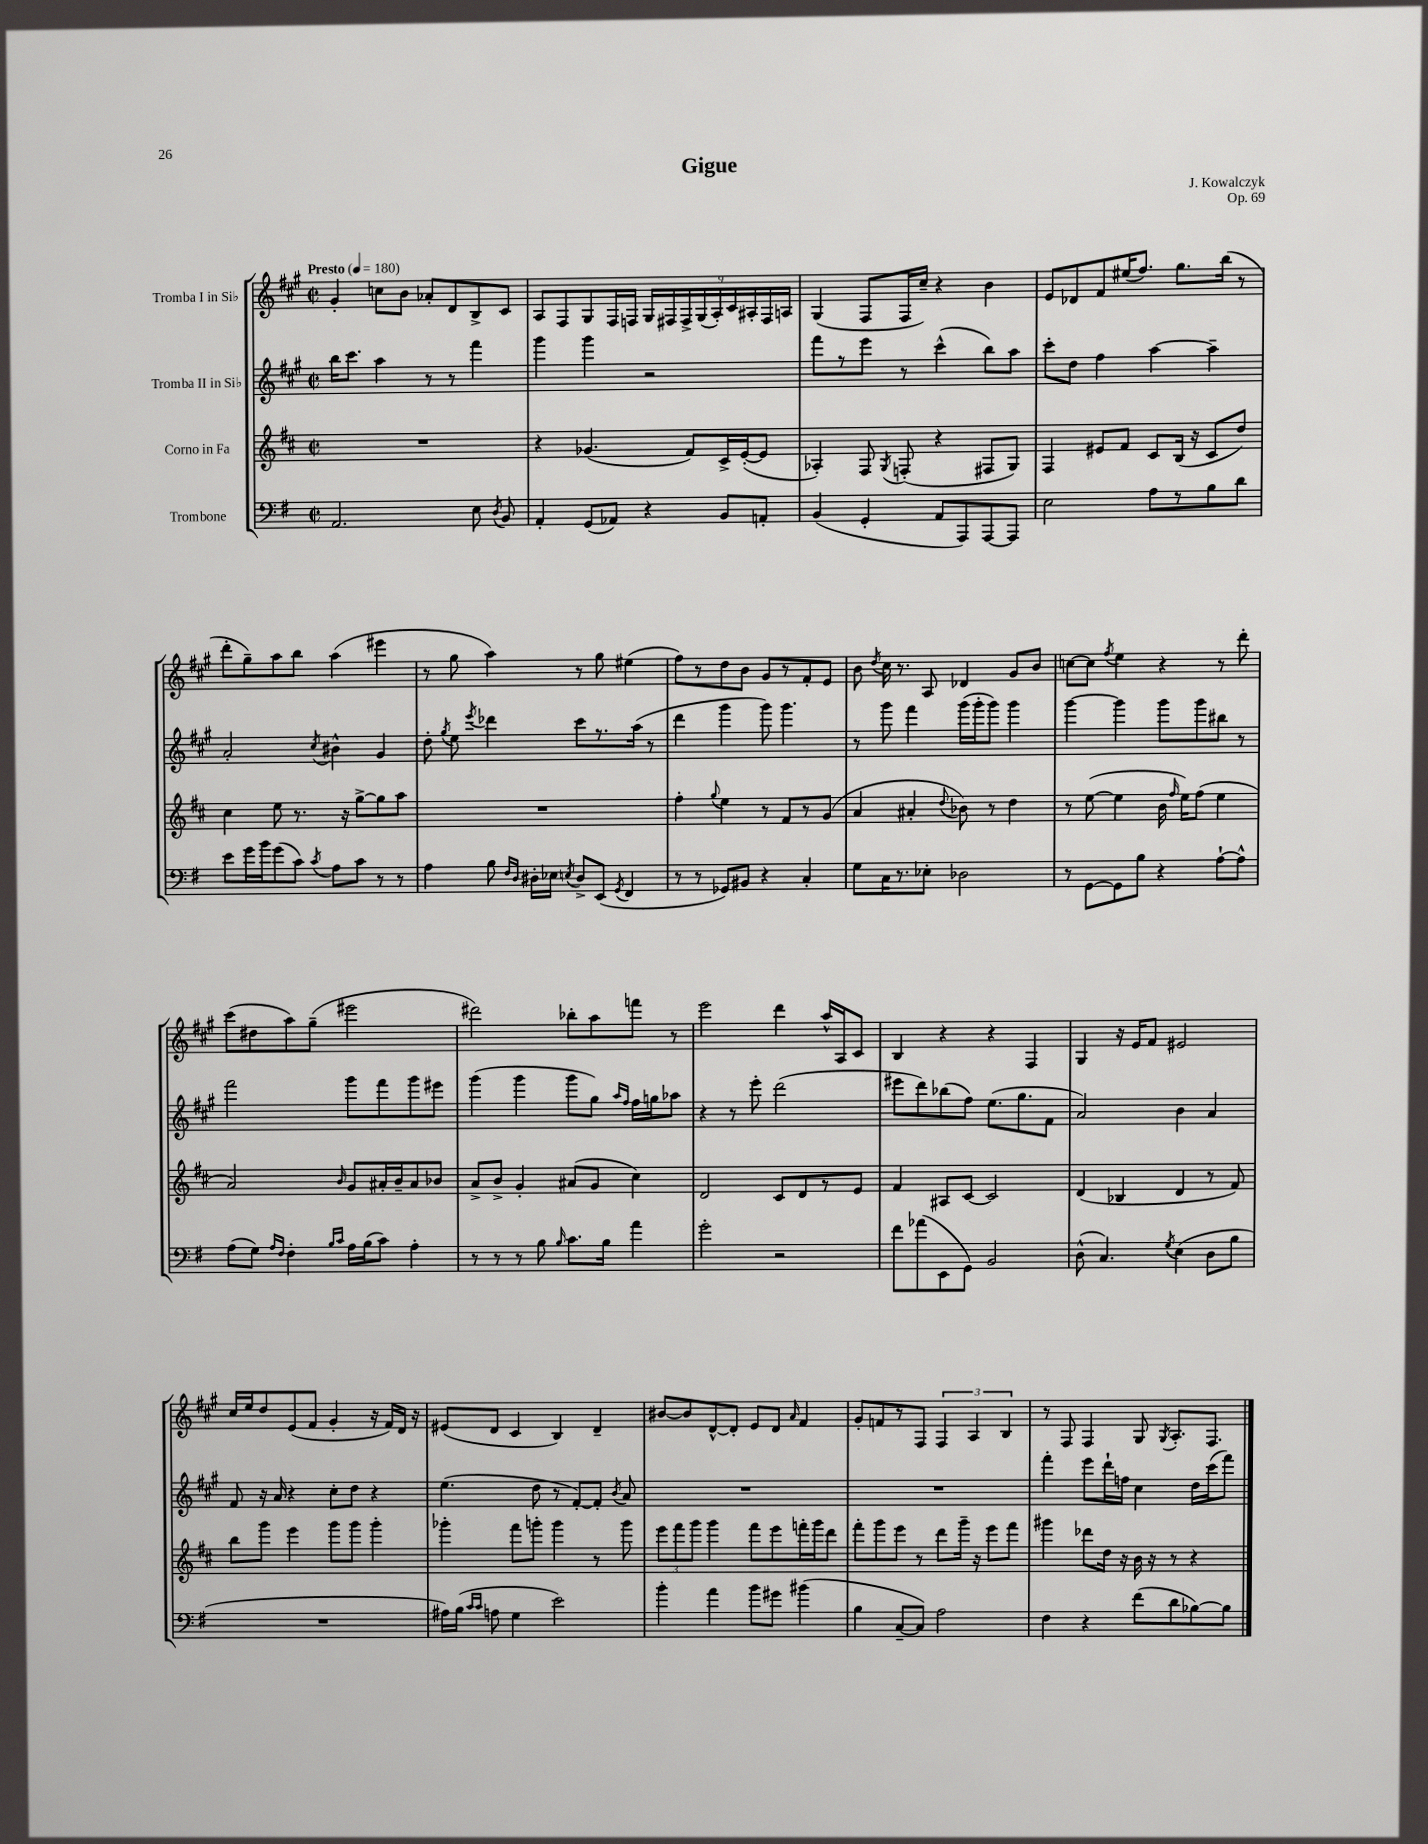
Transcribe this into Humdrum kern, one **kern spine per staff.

**kern	**kern	**kern	**kern
*part4	*part3	*part2	*part1
*staff4	*staff3	*staff2	*staff1
*I"Trombone	*I"Corno in Fa	*I"Tromba II in Si♭	*I"Tromba I in Si♭
*clefF4	*clefG2	*clefG2	*clefG2
*k[f#]	*k[f#c#]	*k[f#c#g#]	*k[f#c#g#]
*M2/2	*M2/2	*M2/2	*M2/2
*met(c|)	*met(c|)	*met(c|)	*met(c|)
*MM180	*MM180	*MM180	*MM180
=1	=1	=1	=1
!	!	!	!LO:TX:a:B:t=Presto
2.AA/	1r	16bb\KL	4g#'/
.	.	8.ccc#\J	.
.	.	4aa\	8ccn\L
.	.	.	8b\J
.	.	8r	8a-X'/L
.	.	8r	8d/
8E\	.	4fff#\	8B^/
8qD/	.	.	.
8BB/	.	.	8c#/J
=2	=2	=2	=2
4AA'/	4r	4ggg#\	8A/L
.	.	.	8F#/
(8GG/L	(4.g-X/	4ggg#\	8G#/
8AA-X/J)	.	.	16F#/L
.	.	.	16Fn/JJ
4r	.	2r	18G#/LL
.	.	.	18F#X/
.	.	.	18F#^/
.	8f#/L)	.	.
.	.	.	(18G#/
.	.	.	18A'/)
8BB/L	16c#^/L	.	.
.	.	.	18c#/
.	([16e'/J	.	.
.	.	.	18A#X'/
8AAn'/J	8e/J]	.	.
.	.	.	18F#/
.	.	.	18An/JJ
=3	=3	=3	=3
(4BB/	4A-X'/)	8fff#\L	(4G#/
.	.	8r	.
4GG'/	8F#/	8eee\J	8F#/L
.	8qG/	.	.
.	(8Fn'/	8r	16F#/L
.	.	.	16cc#~/JJ)
8AA/L	4r	(4ccc#^^\	4r
8AAA/)	.	.	.
[8AAA/	8F#X/L	8bb\L)	4b\
8AAA/J]	8G/J)	8aa\J	.
=4	=4	=4	=4
2E\	4F#/	8ccc#'\L	8e/L
.	.	8dd\J	8d-X/
.	8e#X/L	4ff#\	8f#/
.	8f#/J	.	(16ee#X/K
.	.	.	8.ff#/J)
8A\L	8c#/L	[4aa\	.
8r	(16B/Jk	.	8.gg#\L
.	16r	.	.
8B\	8c#/L	4aa~\]	.
.	.	.	(16bb\Jk
8d\J	8dd/J)	.	8r
!!LO:LB:g=z
=5	=5	=5	=5
8e\L	4cc#\	2a'/	8ddd'\L
16g\L	.	.	8gg#~\)
16b\J	.	.	.
(8g\	8ee\	.	8aa\
8c\J)	8.r	.	8bb\J
8qc/	.	8qcc#/	.
8A\L	.	4b#X^^\	(4aa\
.	16r	.	.
8c\J	[8gg^\L	.	.
8r	8gg\]	4g#/	4eee#X\
8r	8aa\J	.	.
=6	=6	=6	=6
4A\	1r	8dd'\	8r
.	.	8qgg#/	.
.	.	8ee\	8gg#\
.	.	8qeee/	.
8B\	.	4ddd-X\	4aa\)
16qqF#/LL	.	.	.
16qqD/JJ	.	.	.
16D#X'\LL	.	.	.
16E-X\JJ	.	.	.
8qEn/	.	.	.
8D#^/L	.	8ccc#\L	8r
(8EE/J	.	8.r	8gg#\
8qGG/	.	.	.
4FF#/	.	.	(4ee#X\
.	.	(16aa\Jk	.
.	.	8r	.
=7	=7	=7	=7
8r	4ff#'\	4ddd\	8ff#\L)
8r	.	.	8r
.	8qqgg/	.	.
8GG-X/L)	4ee\	4ggg#\	8dd\
8BB#X/J	.	.	8b\J
4r	8r	8ggg#\)	8g#/L
.	8f#/L	4.ggg#\	8r
4C'/	8r	.	8f#'/
.	(8g/J	.	8e/J
=8	=8	=8	=8
8G\L	4a/	8r	8b\
.	.	.	8qdd/
16C\K	.	8ggg#\	16cc#\
8.r	.	.	8.r
.	4a#X'/	4fff#\	.
8E-X'\J	.	.	8A/
.	8qqdd/	.	.
2D-X\	8b-X\)	(16ggg#\LL	4d-X/
.	.	16ggg#'\J	.
.	8r	8ggg#\J)	.
.	4dd\	4ggg#\	8g#/L
.	.	.	8b/J
=9	=9	=9	=9
8r	8r	[4ggg#\	[8ccn\L
[8GG\L	([8ee\	.	8cc\J]
.	.	.	8qff#/
8GG\]	4ee\]	4ggg#\]	4ee\
8B\J	.	.	.
4r	16b\	8ggg#\L	4r
.	16qqff#/	.	.
.	16ee\KL)	.	.
.	(8ff#\J	8ggg#\	.
[8A`\L	4ee\	8bb#X\J	8r
8A^^\J]	.	8r	8ddd'\
!!LO:LB:g=z
=10	=10	=10	=10
(8A\L	2a/)	2fff#\	(8ccc#\L
8G\J)	.	.	8dd#X\
16qqA/LL	.	.	.
16qqF#/JJ	.	.	.
4F#'\	.	.	8aa\)
.	.	.	(8gg#~\J
16qqB/LL	.	.	.
16qqc/JJ	16qqb/	.	.
16A\LL	8g/L	8ggg#\L	2eee#X\
(16B\J	.	.	.
8c\J)	16a#X'/L	8fff#\	.
.	16b~/J	.	.
4A'\	8a#/	8ggg#\	.
.	8b-X/J	8eee#X\J	.
=11	=11	=11	=11
8r	8a^/L	(4ggg#\	2ddd#X\)
8r	8b^/J	.	.
8r	4g'/	4ggg#\	.
8B\	.	.	.
16qqB/	.	.	.
8.c\L	(8a#X/L	8ggg#\L	8bb-X'\L
.	8g/J	8gg#\J)	8aa\
16B\Jk	.	.	.
.	.	16qqaa/LL	.
.	.	16qqff#/JJ	.
4a\	4cc#\)	16ff#\LL	8fffn\J
.	.	16ggn\J	.
.	.	8aa-X\J	8r
=12	=12	=12	=12
2g'\	2d/	4r	2eee\
.	.	8r	.
.	.	8eee'\	.
2r	8c#/L	(2ddd\	4ddd\
.	8d/	.	.
.	8r	.	16aa^^/LL
.	.	.	16A/J
.	8e/J	.	8c#/J
=13	=13	=13	=13
8f#\L	4f#/	8eee#X\L	4B/
(8a-X\	.	8ddd\)	.
8EE\	8A#X/L	(8bb-X\	4r
8GG\J)	[8c#/J	8ff#\J)	.
2BB/	2c#/]	(8.ee\L	4r
.	.	8.gg#\	.
.	.	.	4F#/
.	.	8f#\J	.
=14	=14	=14	=14
(8D^^\	(4d/	2a/)	4G#/
4.C/)	.	.	.
.	4B-X/	.	16r
.	.	.	16e/KL
.	.	.	8f#/J
8qG/	.	.	.
(4E\	4d/	4b\	2e#X/
8D\L	8r	4a/	.
8B\J	8f#/)	.	.
!!LO:LB:g=z
=15	=15	=15	=15
1r	8bb\L	8f#/	16cc#/LL
.	.	.	16ee/J
.	8ggg\J	16r	8dd/
.	.	16a/	.
.	4eee\	4r	(8e/
.	.	.	8f#/J
.	8ggg\L	8cc#'\L	4g#'/
.	8ggg\J	8dd\J	.
.	4ggg'\	4r	16r
.	.	.	16f#/LL)
.	.	.	16d/JJ
.	.	.	16r
=16	=16	=16	=16
16A#X\LL)	4ggg-X'\	(4.ee\	(8e#X/L
(16B\JJ	.	.	.
16qqc/LL	.	.	.
16qqc/JJ	.	.	.
8An\	.	.	8d/J
4G\	8fff#\L	.	4c#/
.	8gggn'\J	8dd\	.
2e\)	4ggg\	8r	4B/)
.	.	[8f#'/L)	.
.	8r	8f#'/J]	4d~/
.	.	8qb/	.
.	8ggg\	8a/	.
=17	=17	=17	=17
4b'\	12eee\L	1r	[8b#X/L
.	12fff#\	.	.
.	.	.	8b#/]
.	12ggg\J	.	.
4a\	4ggg\	.	[8d^^/
.	.	.	8d'/J]
8b\L	8fff#\L	.	8e/L
8g#X\J	8eee\	.	8d/J
.	.	.	16qqa/
(4b#X\	16fffn'\L	.	4f#/
.	16ggg\J	.	.
.	8ddd\J	.	.
=18	=18	=18	=18
4B\	8fff#'\L	1r	8g#'/L
.	8ggg\	.	8fn/
[8C~/L	8eee\J	.	8r
8C/J])	8r	.	8F#/J
2A\	8ddd\L	.	6F#/
.	16ggg~\Jk	.	.
.	.	.	6A/
.	16r	.	.
.	8eee\L	.	.
.	.	.	6B/
.	8fff#\J	.	.
=19	=19	=19	=19
4F#\	4ggg#X\	4fff#'\	8r
.	.	.	8F#/
4r	8ddd-X\L	8eee\L	4F#/
.	16dd\Jk	16ddd`\L	.
.	16r	16ffn\JJ	.
(8f#\L	16b\	4cc#\	8G#/
.	16r	.	.
.	.	.	8qG#/
8d\	8r	.	8.A'/L
[8B-X\)	4r	16dd\LL	.
.	.	(16ccc#\J	8.F#/J
8B-\J]	.	8fff#\J)	.
==	==	==	==
*-	*-	*-	*-
